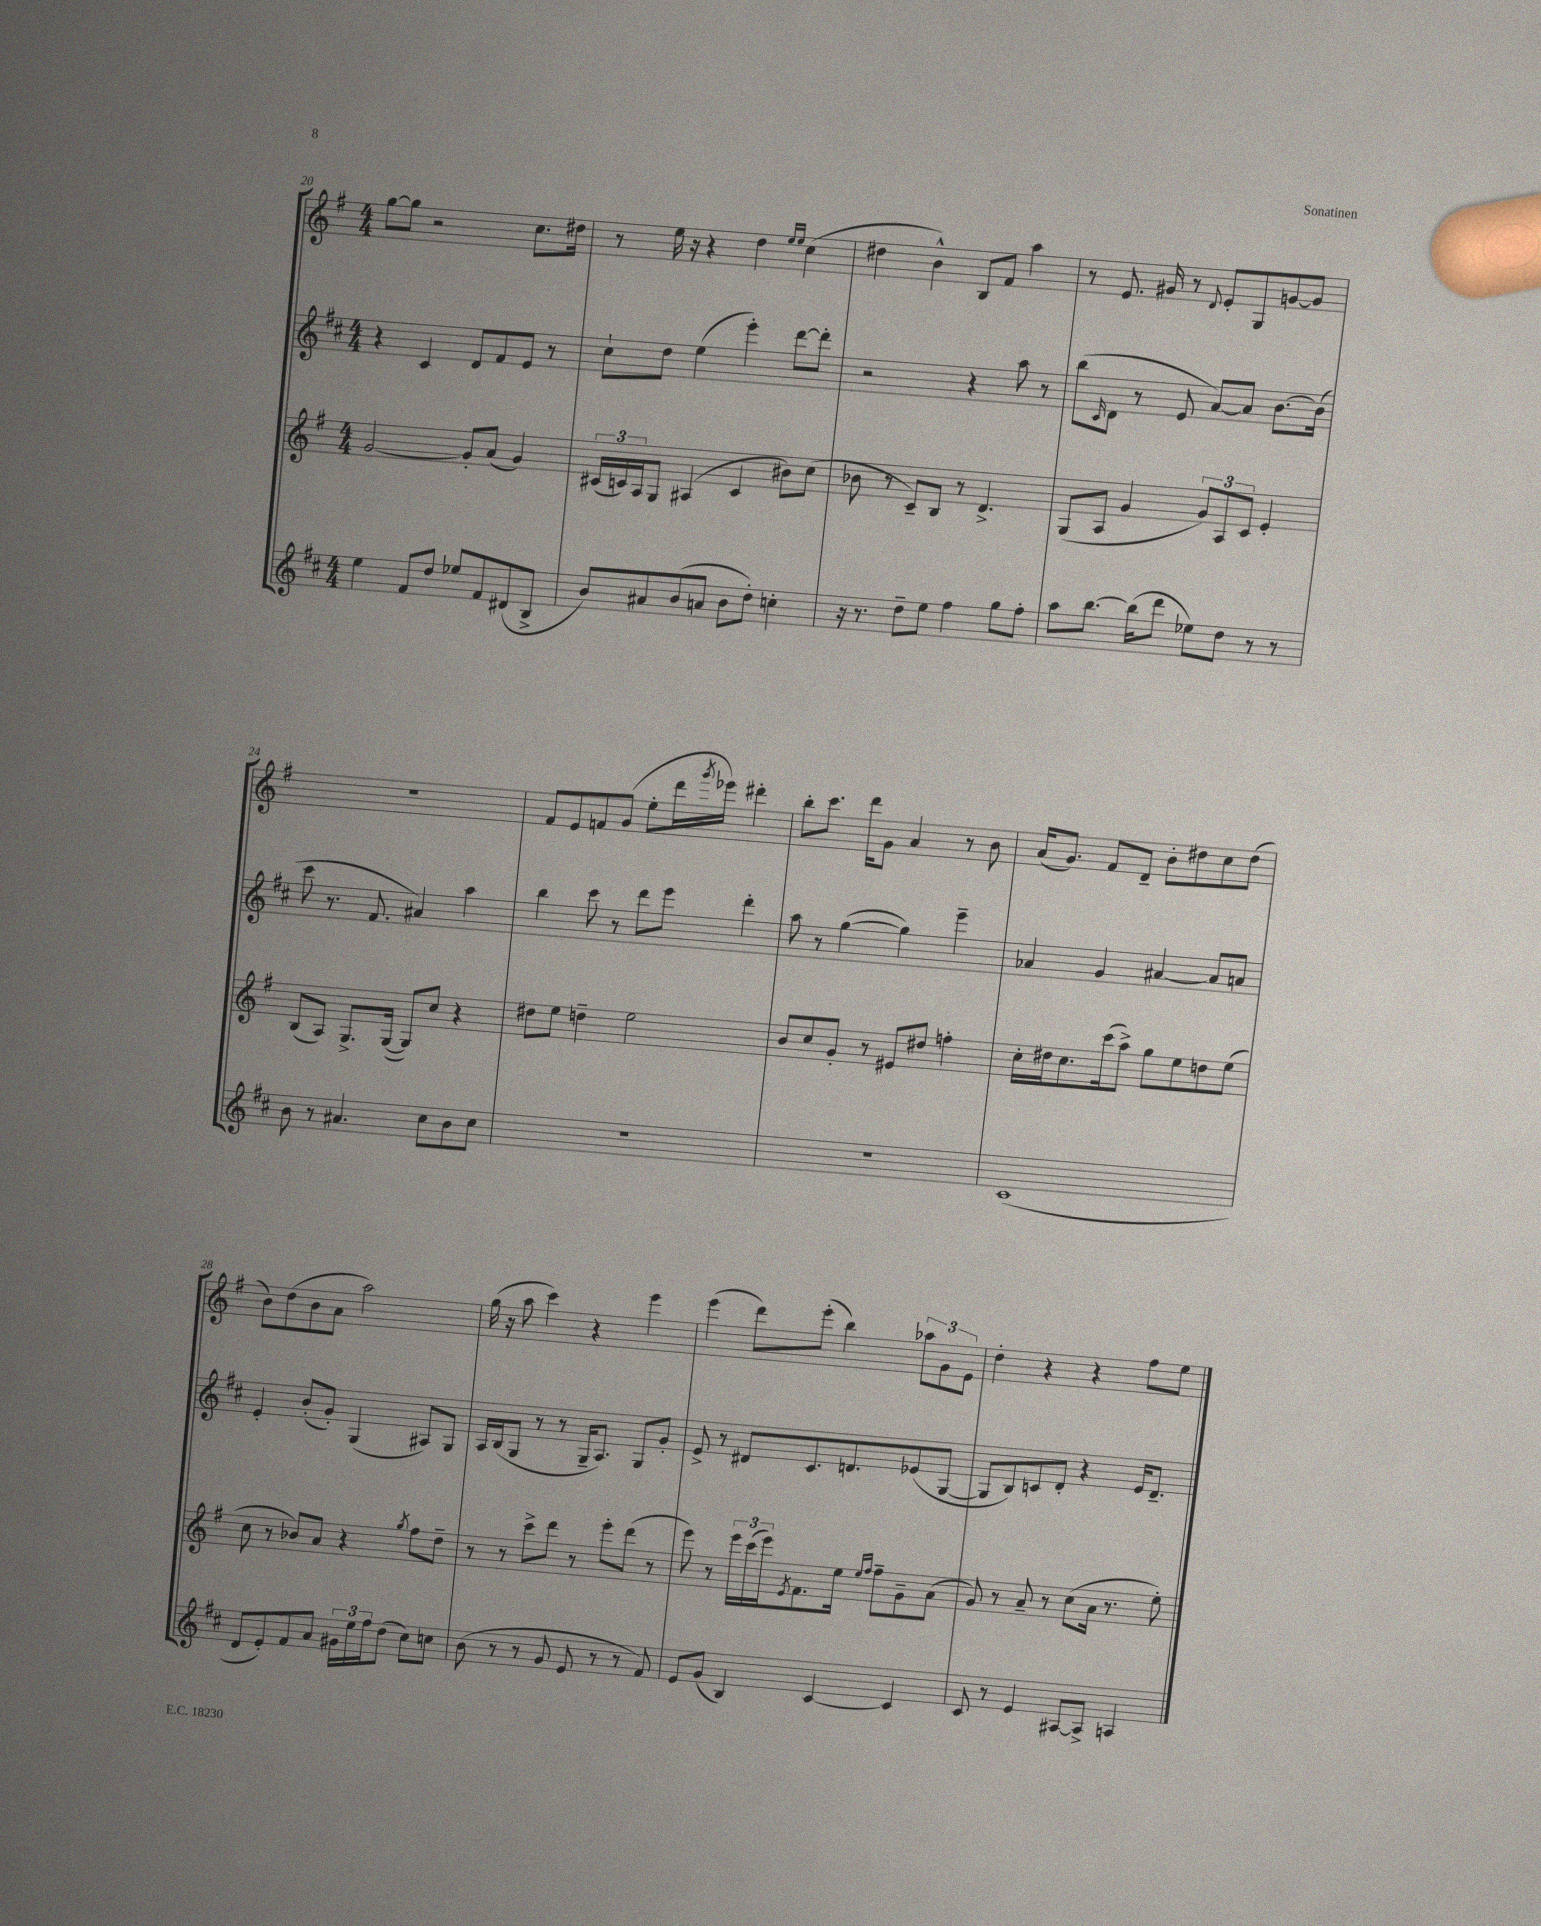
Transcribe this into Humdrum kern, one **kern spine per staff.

**kern	**kern	**kern	**kern
*part4	*part3	*part2	*part1
*staff4	*staff3	*staff2	*staff1
*clefG2	*clefG2	*clefG2	*clefG2
*k[f#c#]	*k[f#]	*k[f#c#]	*k[f#]
*M4/4	*M4/4	*M4/4	*M4/4
=20	=20	=20	=20
4ee\	[2g/	4r	[8gg\L
.	.	.	8gg\J]
8f#/L	.	4c#/	2r
8dd/J	.	.	.
8ee-X/L	8g'/L]	8d/L	.
8f#/	(8a/J	8f#/	.
(8d#X/	4g/)	8e/J	8.cc\L
8B^/J	.	8r	.
.	.	.	16dd#X\Jk
=21	=21	=21	=21
8b/L)	(24c#X/LL	8cc#`\L	8r
.	24cn/)	.	.
.	24A/J	.	.
8a#X/	8G/J	8dd\J	16ee\
.	.	.	16r
(8b/	(4A#X/	(4ee\	4r
8an/J	.	.	.
8b\L	4c/	4eee'\)	4dd\
8dd'\J)	.	.	.
.	.	.	16qqee/LL
.	.	.	16qqee/JJ
4ccn'\	8b#X\L)	[8ddd\L	(4cc\
.	(8cc\J	8ddd'\J]	.
=22	=22	=22	=22
16r	8b-X\	2r	4dd#X\
8.r	.	.	.
.	8r	.	.
8dd~\L	8c~/L)	.	4b^^\)
8ee\J	8B/J	.	.
4ff#\	8r	4r	8B/L
.	4.d^/	.	8f#/J
8gg\L	.	8aa\	4aa\
8ff#'\J	.	8r	.
=23	=23	=23	=23
8aa\L	(8G/L	(8bb\L	8r
.	.	16qqc#/	.
[8.bb\J	8A/J	8d\J	8.e/
.	4g/	8r	.
(16bb\KL]	.	.	16g#X/
8ddd\J	.	8e/	8r
.	.	.	8qqd/
8ee-X\L)	12g/L)	[8a/L)	8e'/L
.	12A/	.	.
8dd\J	.	8a/J]	8G/
.	12c/J	.	.
8r	4e'/	[8.b\L	[8gn/
8r	.	.	8g/J]
.	.	(16b\Jk]	.
!!LO:LB:g=z
=24	=24	=24	=24
8b\	(8B/L	8ccc#\	1r
8r	8A/J)	8.r	.
4.a#X/	8.G^/L	.	.
.	.	8.f#/	.
.	([16G/Jk	.	.
.	8G/L])	4a#X/)	.
8cc#\L	8cc/J	.	.
8b\	4r	4aa\	.
8cc#\J	.	.	.
=25	=25	=25	=25
1r	8dd#X\L	4bb\	8f#/L
.	8ee\J	.	8e/
.	4ddn~\	8ccc#\	8fn/
.	.	8r	(8g/J
.	2ee\	8ddd\L	8ee'\L
.	.	8eee\J	16ddd\L
.	.	.	8qggg/
.	.	.	16eee-X\JJ)
.	.	4ddd'\	4ddd#X'\
=26	=26	=26	=26
1r	8b/L	8aa\	8bb'\L
.	8cc/	8r	8.ccc\J
.	8g'/J	([4gg\	.
.	.	.	16ddd\KL
.	8r	.	8g\J
.	8e#X/L	4gg\])	4a/
.	8dd#X/J	.	.
.	4ffn'\	4eee~\	8r
.	.	.	8b\
=27	=27	=27	=27
(1c#	16cc'\LL	4a-X/	(16a/KL
.	16dd#X\J	.	8.g/J)
.	8.cc\	.	.
.	.	4g/	8f#/L
.	(16ccc\k	.	.
.	8aa^\J)	.	8d~/J
.	8gg\L	[4a#X/	8b'\L
.	8ee\	.	8dd#X\
.	8ddn\	8a#/L]	8cc\
.	(8ee\J	8an/J	(8dd#\J
!!LO:LB:g=z
=28	=28	=28	=28
8d/L	8cc\	4e'/	8b\L)
8e'/)	8r	.	(8dd\
8f#/	8b-X/L)	(8b'/L	8b\
8a/J	8a/J	8g'/J)	8a\J
24g#X\LL	4r	(4G/	2aa\)
24ee\	.	.	.
24ff#\J	.	.	.
(8dd\J	.	.	.
.	8qgg/	.	.
8cc#\L)	8ff#\L	8A#X/L)	.
8ccn\J	8dd~\J	8G/J	.
=29	=29	=29	=29
(8b\	8r	16A/LL	(16gg\
.	.	(16B/J	16r
8r	8r	8G/J	8aa\
8r	8ccc^\L	8r	4ccc\)
8g/	8ddd\J	8r	.
8e/	8r	16G~/KL	4r
.	.	8.A/J)	.
8r	8eee'\L	.	.
8r	(8ddd\J	8G/L	4eee\
8f#/)	8r	8g'/J	.
=30	=30	=30	=30
8e/L	8eee\)	8e^/	(4eee\
(8g/J	8r	8r	.
4B/)	24eee\LL	8d#X/L	8ddd\L)
.	(24ccc\	.	.
.	24eee\J)	.	.
.	8qe/	.	.
.	8.f#\	8.c#/	(8eee'\J
[4c#/	.	.	4bb\)
.	16ee\Jk	8.dn/	.
.	16qqee/LL	.	.
.	16qqff#/JJ	.	.
.	8ff#~\L	.	.
4c#/]	8g~\	(8e-X/	12aa-X\L
.	.	.	12g\
.	(8a\J	[8G/J	.
.	.	.	12e\J
=31	=31	=31	=31
8c#/	8g/)	8G/L]	4dd'\
8r	8r	8B/)	.
4e/	8a~/	8cn/	4r
.	8r	8d'/J	.
[8A#X/L	(8cc\L	4r	4r
8A#^/J]	16a\Jk	.	.
.	8.r	.	.
4An/	.	16e/KL	8ff#\L
.	.	8.d~/J	.
.	8ee'\)	.	8ee\J
==	==	==	==
*-	*-	*-	*-
